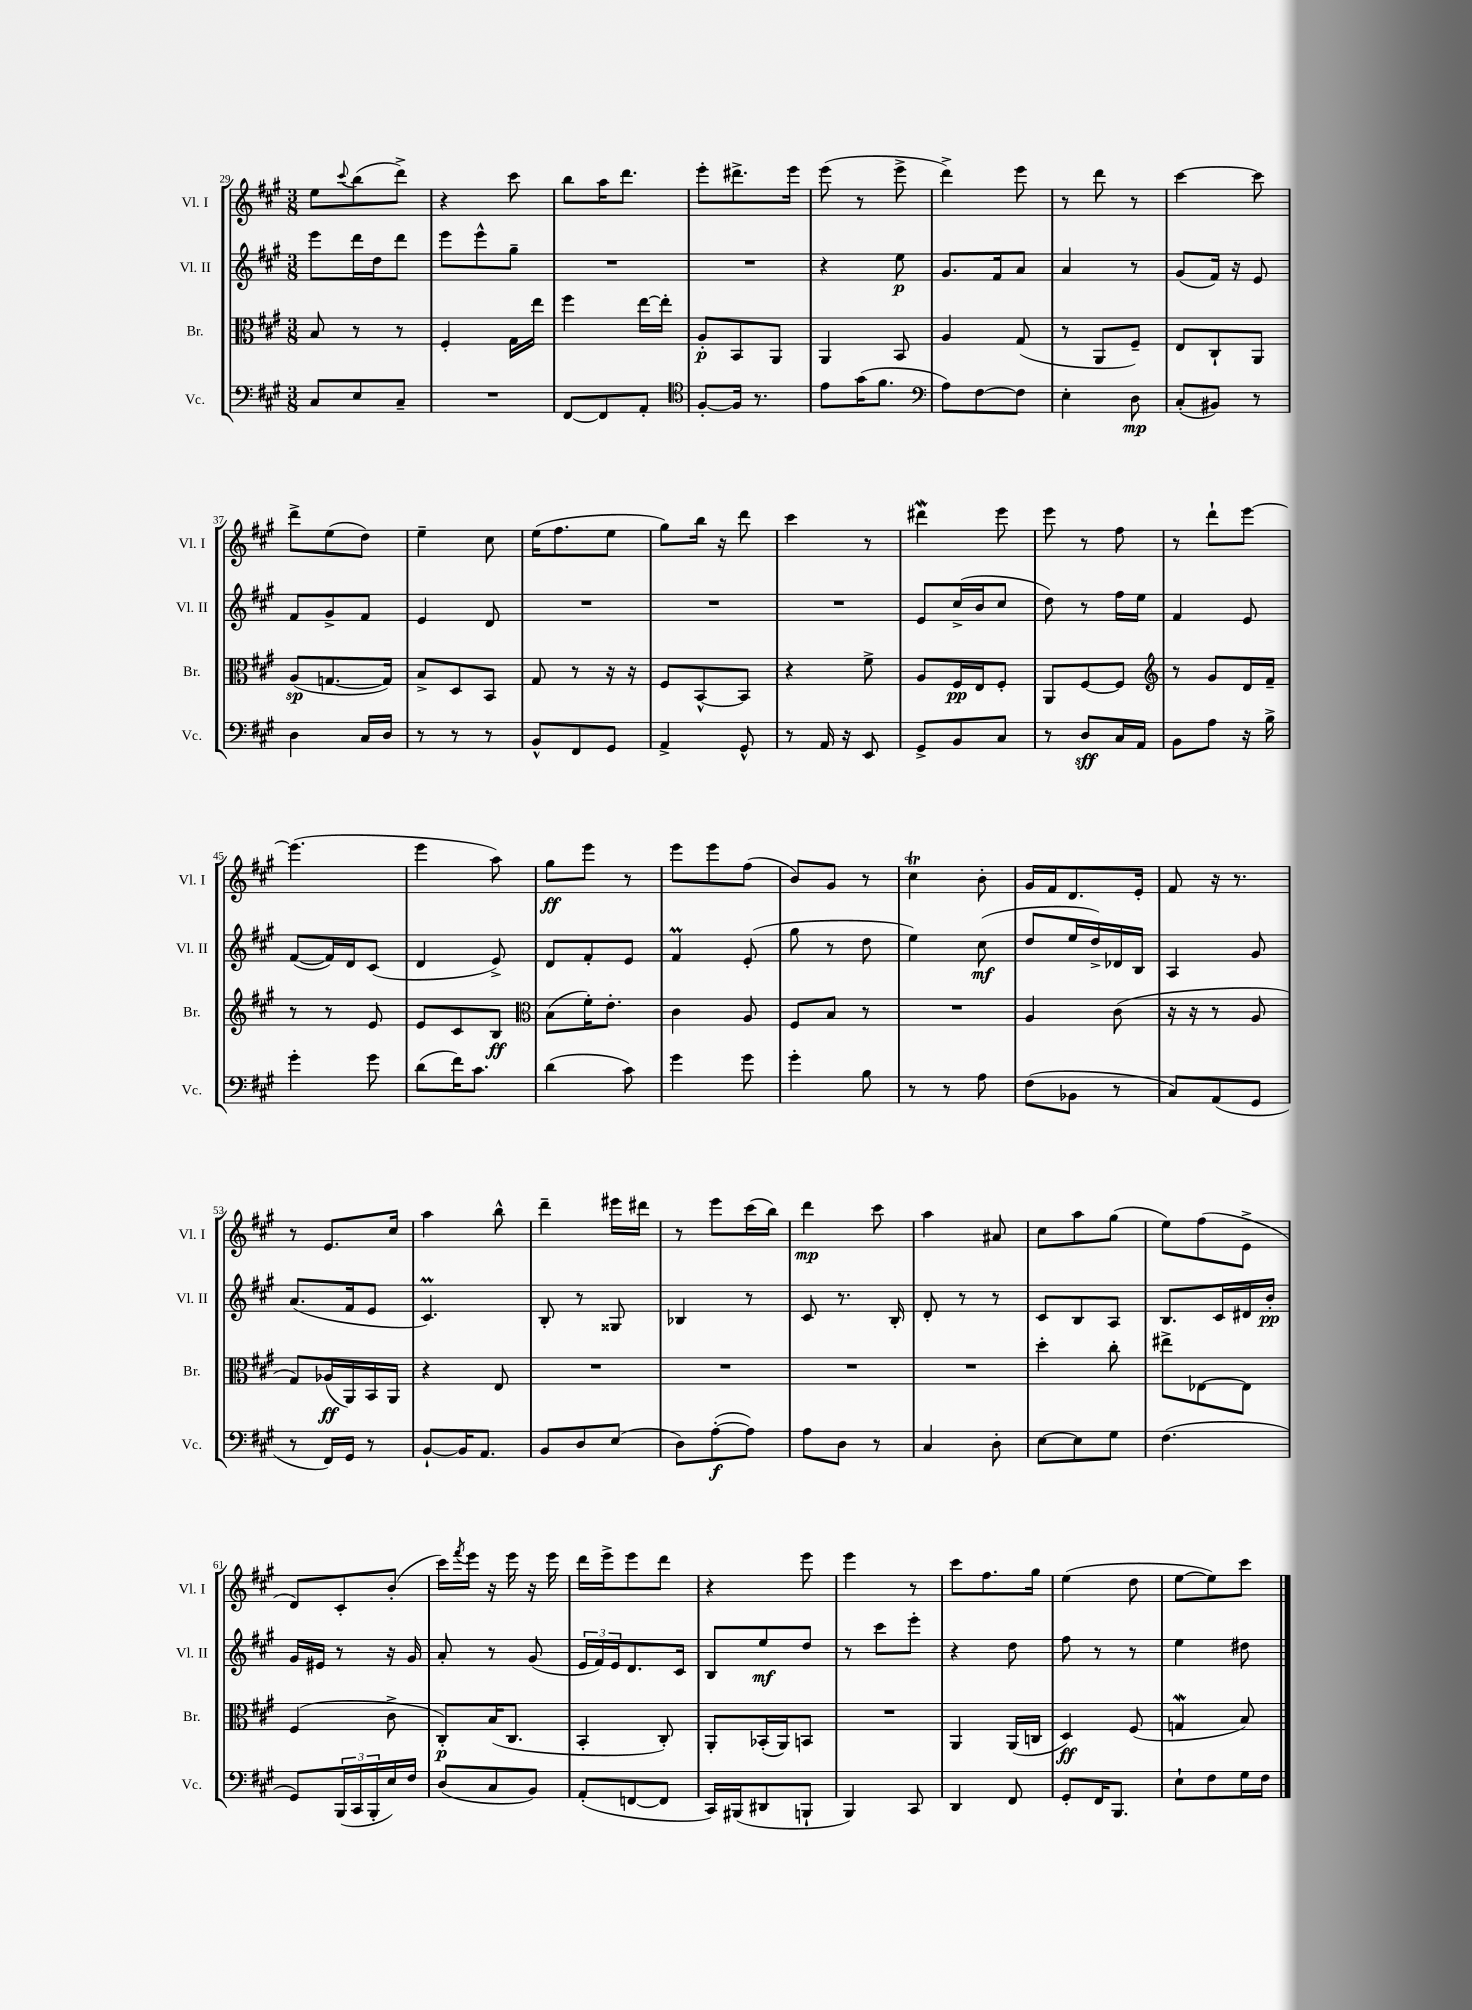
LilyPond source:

<<
\new StaffGroup <<
\new Staff = "s0" \with { instrumentName = "Vl. I" shortInstrumentName = "Vl. I" } {
    \clef treble \key a \major \numericTimeSignature \time 3/8
    e''8 \appoggiatura { cis'''8 } b''8( d'''8->) |
    r4 cis'''8 |
    b''8 a''16 d'''8. |
    e'''8-. dis'''8.-> e'''16 |
    e'''8( r8 e'''8-> |
    d'''4->) e'''8 |
    r8 d'''8 r8 |
    cis'''4~ cis'''8 |
    d'''8-> e''8( d''8) |
    e''4-- cis''8 |
    e''16( fis''8. e''8 |
    gis''8) b''16 r16 d'''8 |
    cis'''4 r8 |
    dis'''4\mordent e'''8 |
    e'''8 r8 fis''8 |
    r8 d'''8-! e'''8~ |
    e'''4.( |
    e'''4 a''8) |
    gis''8\ff e'''8 r8 |
    e'''8 e'''8 fis''8( |
    b'8) gis'8 r8 |
    cis''4\trill b'8-. |
    gis'16 fis'16 d'8. e'16-. |
    fis'8 r16 r8. |
    r8 e'8. cis''16 |
    a''4 b''8-^ |
    d'''4-- eis'''16 dis'''16 |
    r8 e'''8 cis'''16( b''16) |
    d'''4\mp cis'''8 |
    a''4 ais'8 |
    cis''8 a''8 gis''8( |
    e''8) fis''8( e'8-> |
    d'8) cis'8-. b'8-.( |
    cis'''16) \acciaccatura { fis'''8 } e'''16 r16 e'''16 r16 e'''16 |
    d'''16 e'''16-> e'''8 d'''8 |
    r4 e'''8 |
    e'''4 r8 |
    cis'''8 fis''8. gis''16 |
    e''4( d''8 |
    e''8~ e''8) cis'''8 \bar "|." |
}
\new Staff = "s1" \with { instrumentName = "Vl. II" shortInstrumentName = "Vl. II" } {
    \clef treble \key a \major \numericTimeSignature \time 3/8
    e'''8 d'''16 d''16 d'''8 |
    e'''8 e'''8-^ gis''8-- |
    R4. |
    R4. |
    r4 e''8\p |
    gis'8. fis'16 a'8 |
    a'4 r8 |
    gis'8( fis'16) r16 e'8 |
    fis'8 gis'8-> fis'8 |
    e'4 d'8 |
    R4. |
    R4. |
    R4. |
    e'8 cis''16->( b'16 cis''8 |
    d''8) r8 fis''16 e''16 |
    fis'4 e'8 |
    fis'8~( fis'16) d'16 cis'8( |
    d'4 e'8->) |
    d'8 fis'8-. e'8 |
    fis'4\prall e'8-.( |
    gis''8 r8 d''8 |
    e''4) cis''8\mf( |
    d''8 e''16 d''16->) des'16 b16 |
    a4 gis'8 |
    a'8.( fis'16 e'8 |
    cis'4.\prall) |
    b8-. r8 gisis8 |
    bes4 r8 |
    cis'8 r8. b16-. |
    d'8-. r8 r8 |
    cis'8 b8 a8 |
    b8. cis'16 dis'16 b'16-.\pp |
    gis'16 eis'16 r8 r16 gis'16 |
    a'8-. r8 gis'8( |
    \tuplet 3/2 { e'16 fis'16) e'16 } d'8. cis'16 |
    b8 e''8\mf d''8 |
    r8 cis'''8 e'''8-. |
    r4 d''8 |
    fis''8 r8 r8 |
    e''4 dis''8 \bar "|." |
}
\new Staff = "s2" \with { instrumentName = "Br." shortInstrumentName = "Br." } {
    \clef alto \key a \major \numericTimeSignature \time 3/8
    b8 r8 r8 |
    fis4-. gis16 e''16 |
    fis''4 e''16~ e''16-. |
    a8-.\p b,8 a,8 |
    a,4 b,8 |
    a4 gis8( |
    r8 a,8 fis8--) |
    e8 cis8-! a,8 |
    a8\sp( g8.~ g16) |
    b8-> d8 b,8 |
    gis8 r8 r16 r16 |
    fis8 b,8~-^ b,8 |
    r4 fis'8-> |
    a8 fis16\pp e16 fis8-. |
    a,8 fis8~ fis8 |
    \clef treble r8 gis'8 d'16 fis'16-- |
    r8 r8 e'8 |
    e'8 cis'8 b8\ff |
    \clef alto b8( fis'16-.) e'8.-. |
    cis'4 a8 |
    fis8 b8 r8 |
    R4. |
    a4 cis'8( |
    r16 r16 r8 a8 |
    gis8) aes16\ff( a,16) b,16 a,16 |
    r4 e8 |
    R4. |
    R4. |
    R4. |
    R4. |
    d''4-. cis''8-. |
    eis''8-> ees8~ ees8 |
    fis4( cis'8-> |
    cis8-.\p) b16( cis8. |
    b,4-. cis8-.) |
    a,8-. bes,16-.( a,16) b,8 |
    R4. |
    a,4 a,16( c16 |
    d4\ff) fis8( |
    g4\mordent b8) \bar "|." |
}
\new Staff = "s3" \with { instrumentName = "Vc." shortInstrumentName = "Vc." } {
    \clef bass \key a \major \numericTimeSignature \time 3/8
    cis8 e8 cis8-- |
    R4. |
    fis,8~ fis,8 a,8-. |
    \clef tenor fis8~-. fis16 r8. |
    e'8 gis'16( fis'8. |
    \clef bass a8) fis8~ fis8 |
    e4-. d8\mp |
    cis8-.( bis,8) r8 |
    d4 cis16 d16 |
    r8 r8 r8 |
    b,8-^ fis,8 gis,8 |
    a,4-> gis,8-^ |
    r8 a,16 r16 e,8 |
    gis,8-> b,8 cis8 |
    r8 d8\sff cis16 a,16 |
    b,8 a8 r16 b16-> |
    gis'4-. gis'8 |
    d'8( fis'16) cis'8. |
    d'4( cis'8) |
    gis'4 gis'8 |
    gis'4-. b8 |
    r8 r8 a8 |
    fis8( bes,8 r8 |
    cis8) a,8( gis,8 |
    r8 fis,16) gis,16 r8 |
    b,8~-! b,16 a,8. |
    b,8 d8 e8( |
    d8) a8~-.\f( a8) |
    a8 d8 r8 |
    cis4 d8-. |
    e8~ e8 gis8 |
    fis4.( |
    gis,8) \tuplet 3/2 { b,,16( cis,16 b,,16-. } e16) fis16 |
    d8( cis8 b,8) |
    a,8-.( f,8~ f,8 |
    cis,16) bis,,16( dis,8 b,,8-! |
    b,,4) cis,8 |
    d,4 fis,8 |
    gis,8-. fis,16 b,,8. |
    e8-! fis8 gis16 fis16 \bar "|." |
}
>>
>>
\layout { \context { \Score currentBarNumber = #29 } }
